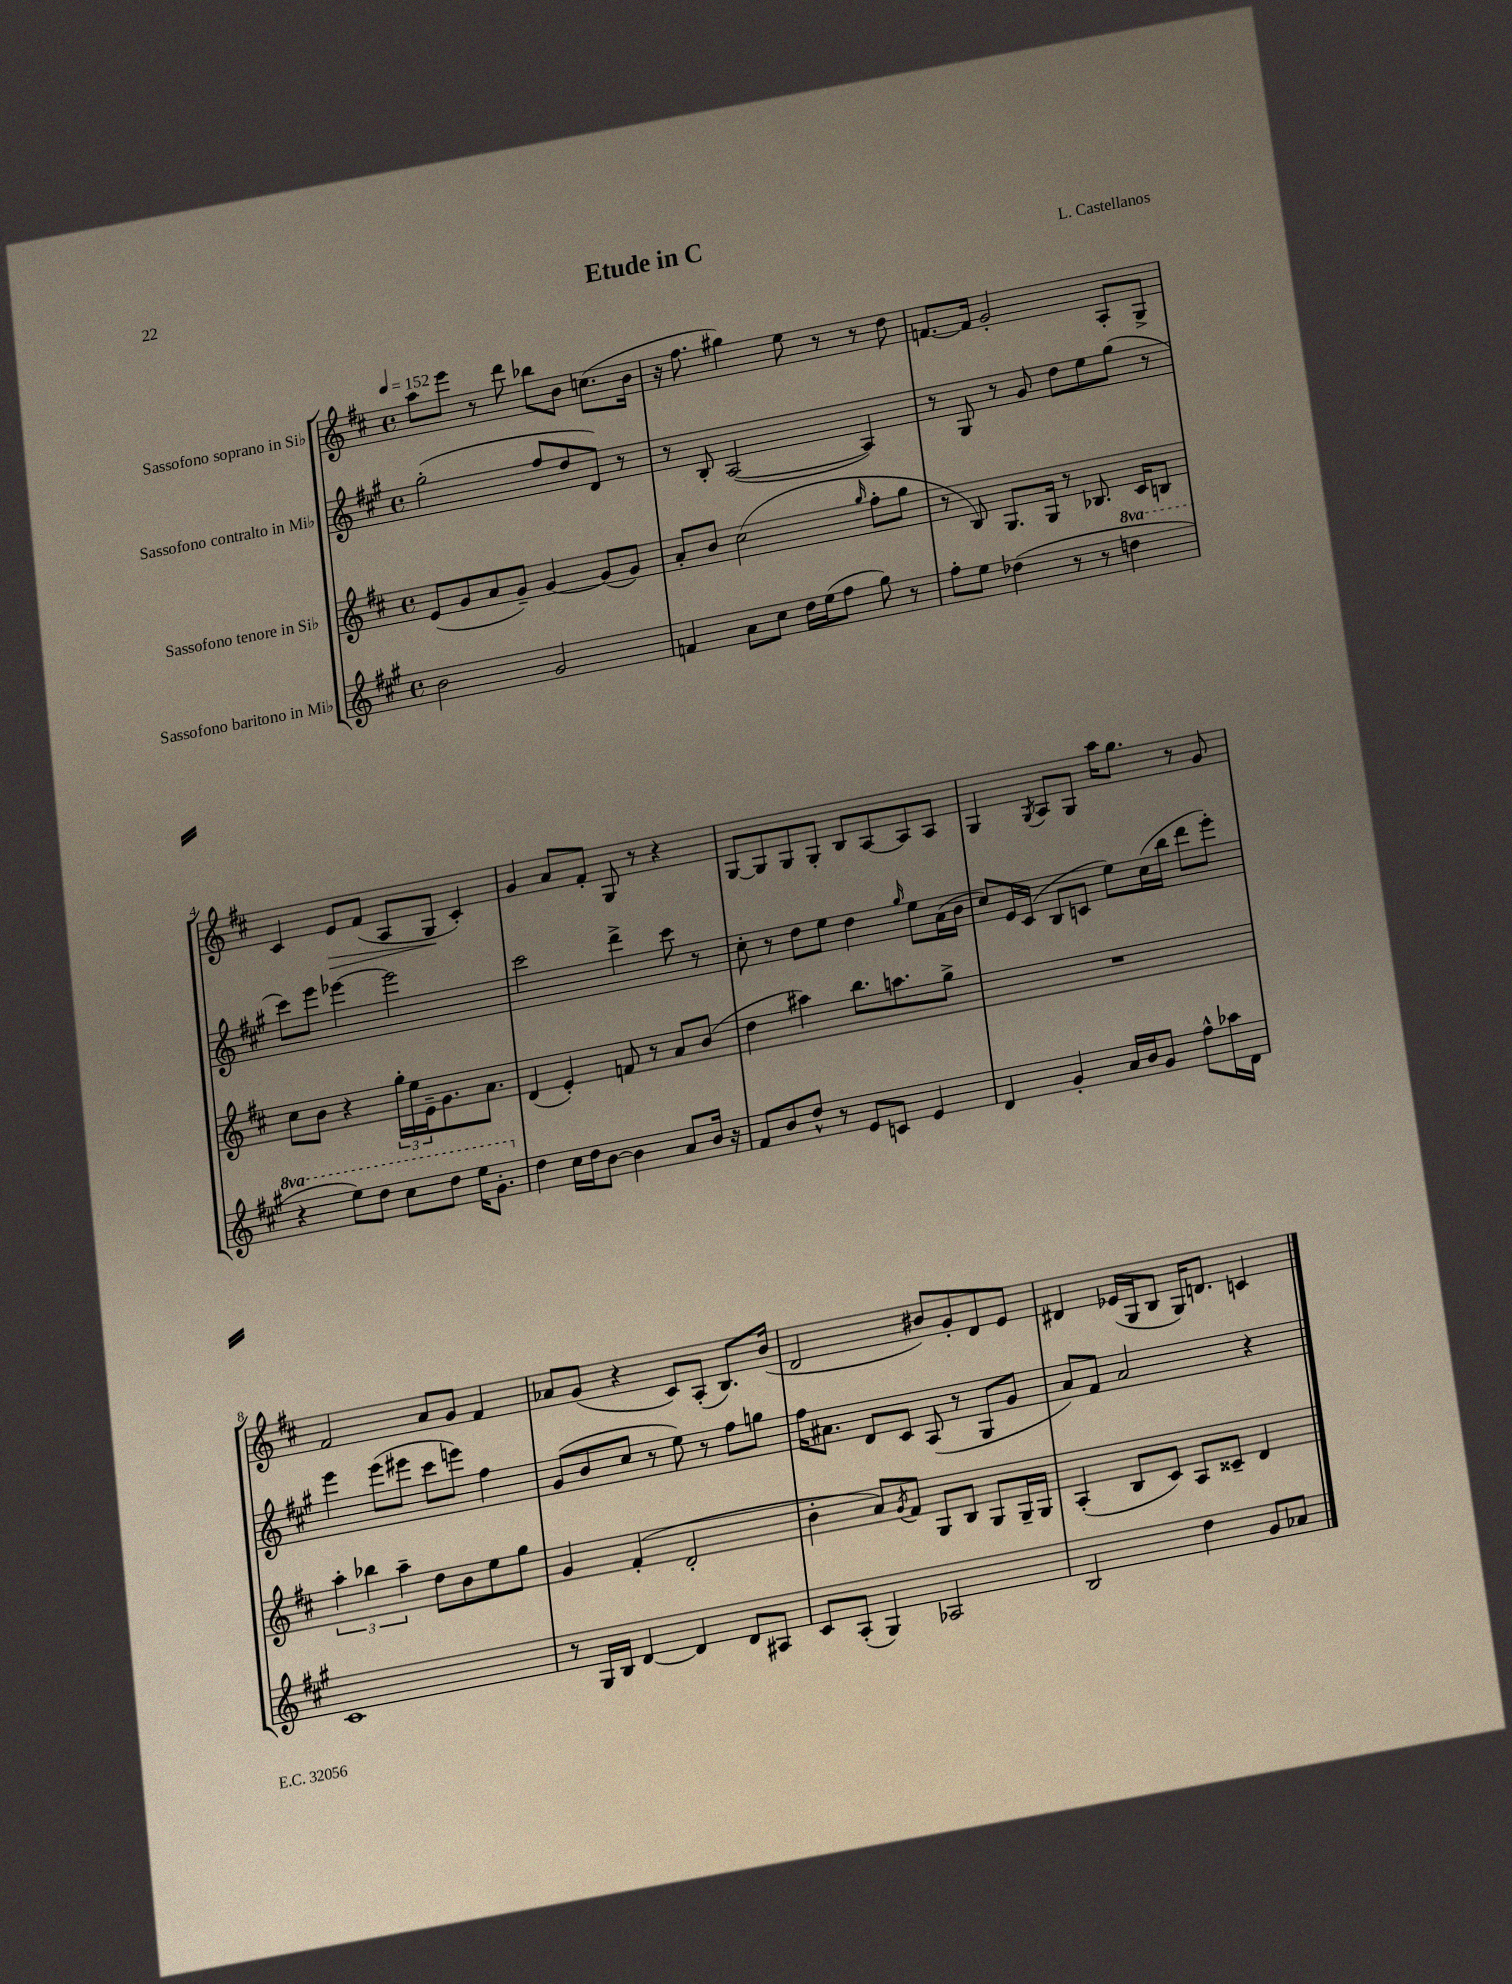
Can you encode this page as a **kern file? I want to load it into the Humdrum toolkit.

**kern	**kern	**kern	**kern	**dynam
*part4	*part3	*part2	*part1	*part1
*staff4	*staff3	*staff2	*staff1	*staff1
*I"Sassofono baritono in Mi♭	*I"Sassofono tenore in Si♭	*I"Sassofono contralto in Mi♭	*I"Sassofono soprano in Si♭	*
*clefG2	*clefG2	*clefG2	*clefG2	*
*k[f#c#g#]	*k[f#c#]	*k[f#c#g#]	*k[f#c#]	*
*M4/4	*M4/4	*M4/4	*M4/4	*
*met(c)	*met(c)	*met(c)	*met(c)	*
*MM152	*MM152	*MM152	*MM152	*
=1	=1	=1	=1	=1
2b\	(8e/L	(2gg#'\	8aa\L	.
.	8g/	.	8eee\J	.
.	8a/	.	8r	.
.	8g~/J)	.	8ddd\	.
2g#/	[4g/	8ff#/L	8bb-X\L	.
.	.	8dd/	8b\J	.
.	(8g/L]	8d/J)	(8.ccn\L	.
.	8g/J)	8r	.	.
.	.	.	16b\Jk	.
=2	=2	=2	=2	=2
4fn/	8a'/L	8r	16r	.
.	.	.	8.ff#\	.
.	8b/J	8B'/	.	.
8a\L	(2cc#\	([2A/	4gg#X\)	.
8cc#\J	.	.	.	.
16dd\LL	.	.	8ee\	.
(16ee\J	.	.	.	.
8ff#\J	.	.	8r	.
.	16qqgg/	.	.	.
8gg#\)	8ff#'\L	4A/])	8r	.
8r	8gg\J	.	8dd\	.
=3	=3	=3	=3	=3
8ff#'\L	8r	8r	[8.fn/L	.
8ee\J	8B/)	8G#/	.	.
.	.	.	16f/Jk]	.
(4dd-X\	8.G/L	8r	2g'/	.
.	.	8g#/	.	.
.	16G/Jk	.	.	.
8r	8r	8dd\L	.	.
8r	8.B-X/	8ee\	.	.
*8va	*	*	*	*
4dddn\	.	(8gg#\J	8A'/L	.
.	16c#/KL	.	.	.
.	8Bn/J	8r	8G^/J	.
!!LO:LB:g=z
=4	=4	=4	=4	=4
4r	8cc#\L	8ccc#\L)	4c#/	.
.	8b\J	8eee\J	.	.
!	!	!	!	!LO:HP:b
8eee\L)	4r	[4eee-X\	8e/L	>
8ddd\J	.	.	(8f#/J	.
8ccc#\L	24gg'\LL	2eee-\]	8A/L	.
.	24ee\	.	.	.
.	24e~\J	.	.	.
8ddd\J	8.g\	.	8G/J	.
16eee\KL	.	.	4c#'/)	]
8.gg#'\J	8.a\J	.	.	.
=5	=5	=5	=5	=5
*X8va	*	*	*	*
4dd\	(4d/	2ccc#\	4g/	.
16cc#\LL	4e'/)	.	8a/L	.
16dd\J	.	.	.	.
[8b\J	.	.	8f#'/J	.
4b\]	8fn/	4ddd^\	8G/	.
.	8r	.	8r	.
8a/L	8a/L	8ccc#\	4r	.
16b/Jk	(8b/J	8r	.	.
16r	.	.	.	.
=6	=6	=6	=6	=6
8f#/L	4dd\	8cc#'\	[8G/L	.
8b/	.	8r	8G/]	.
8dd^^/J	4aa#X\)	8dd\L	8G/	.
8r	.	8ee\J	8G'/J	.
8e/L	8.bb\L	4dd\	8B/L	.
8cn/J	.	.	[8A/	.
.	8.aan\	.	.	.
.	.	16qqgg#/	.	.
4e/	.	8ee\L	8A/]	.
.	8gg^\J	(16a\L	8A/J	.
.	.	16b\JJ	.	.
=7	=7	=7	=7	=7
4d/	1r	8cc#/L)	4G/	.
.	.	16e/L	.	.
.	.	(16c#/JJ	.	.
.	.	.	8qG/	.
4g#'/	.	8B/L	8A/L	.
.	.	8cn/J	8G/J	.
16a/LL	.	8ee\L)	16aa\KL	.
16b/J	.	.	8.gg\J	.
8g#/J	.	(16cc#\L	.	.
.	.	16bb\JJ	.	.
8ff#^^\L	.	8ddd\L	8r	.
16aa-X\L	.	8eee'\J)	8g/	.
16d\JJ	.	.	.	.
!!LO:LB:g=z
=8	=8	=8	=8	=8
1c#	6aa'\	4eee\	2f#/	.
.	6bb-X\	.	.	.
.	.	(8eee\L	.	.
.	6aa~\	.	.	.
.	.	8eee#X\J	.	.
.	8dd\L	8ccc#\L	8a/L	.
.	8b\	8eeen\J)	8g/J	.
.	8ee\	4ff#\	4f#/	.
.	8gg\J	.	.	.
=9	=9	=9	=9	=9
8r	4g/	(8g#/L	8a-X/L	.
16G#/LL	.	8b/	(8g/J	.
16B/JJ	.	.	.	.
[4d/	(4f#'/	8cc#/J	4r	.
.	.	8r	.	.
4d/]	2d'/	8ee\)	8c#/L)	.
.	.	8r	(8A'/J	.
8d/L	.	8ff#\L	8.B/L)	.
8A#X/J	.	8ggn\J	.	.
.	.	.	(16b/Jk	.
=10	=10	=10	=10	=10
8c#/L	4b'\	16ff#\KL	2d/	.
.	.	8.a#X\J	.	.
(8A'/J	.	.	.	.
4G#/)	8a/L)	8d/L	.	.
.	8qg/	.	.	.
.	8f#/J	8c#/J	.	.
2A-X/	8G/L	(8A/	8b#X/L)	.
.	8B/J	8r	8g'/	.
.	8G/L	8G#/L	8d/	.
.	16G~/L	8g#/J	8e/J	.
.	16G/JJ	.	.	.
=11	=11	=11	=11	=11
2B/	(4A'/	8a/L)	4d#X/	.
.	.	8f#/J	.	.
.	8B/L	2a/	(16e-X/LL	.
.	.	.	16G/J	.
.	8c#/J)	.	8B/J	.
4dd\	8A/L	.	16G/KL)	.
.	.	.	8.dn/J	.
.	8c##X~/J	.	.	.
8g#/L	4d/	4r	4cn/	.
8a-X/J	.	.	.	.
==	==	==	==	==
*-	*-	*-	*-	*-
